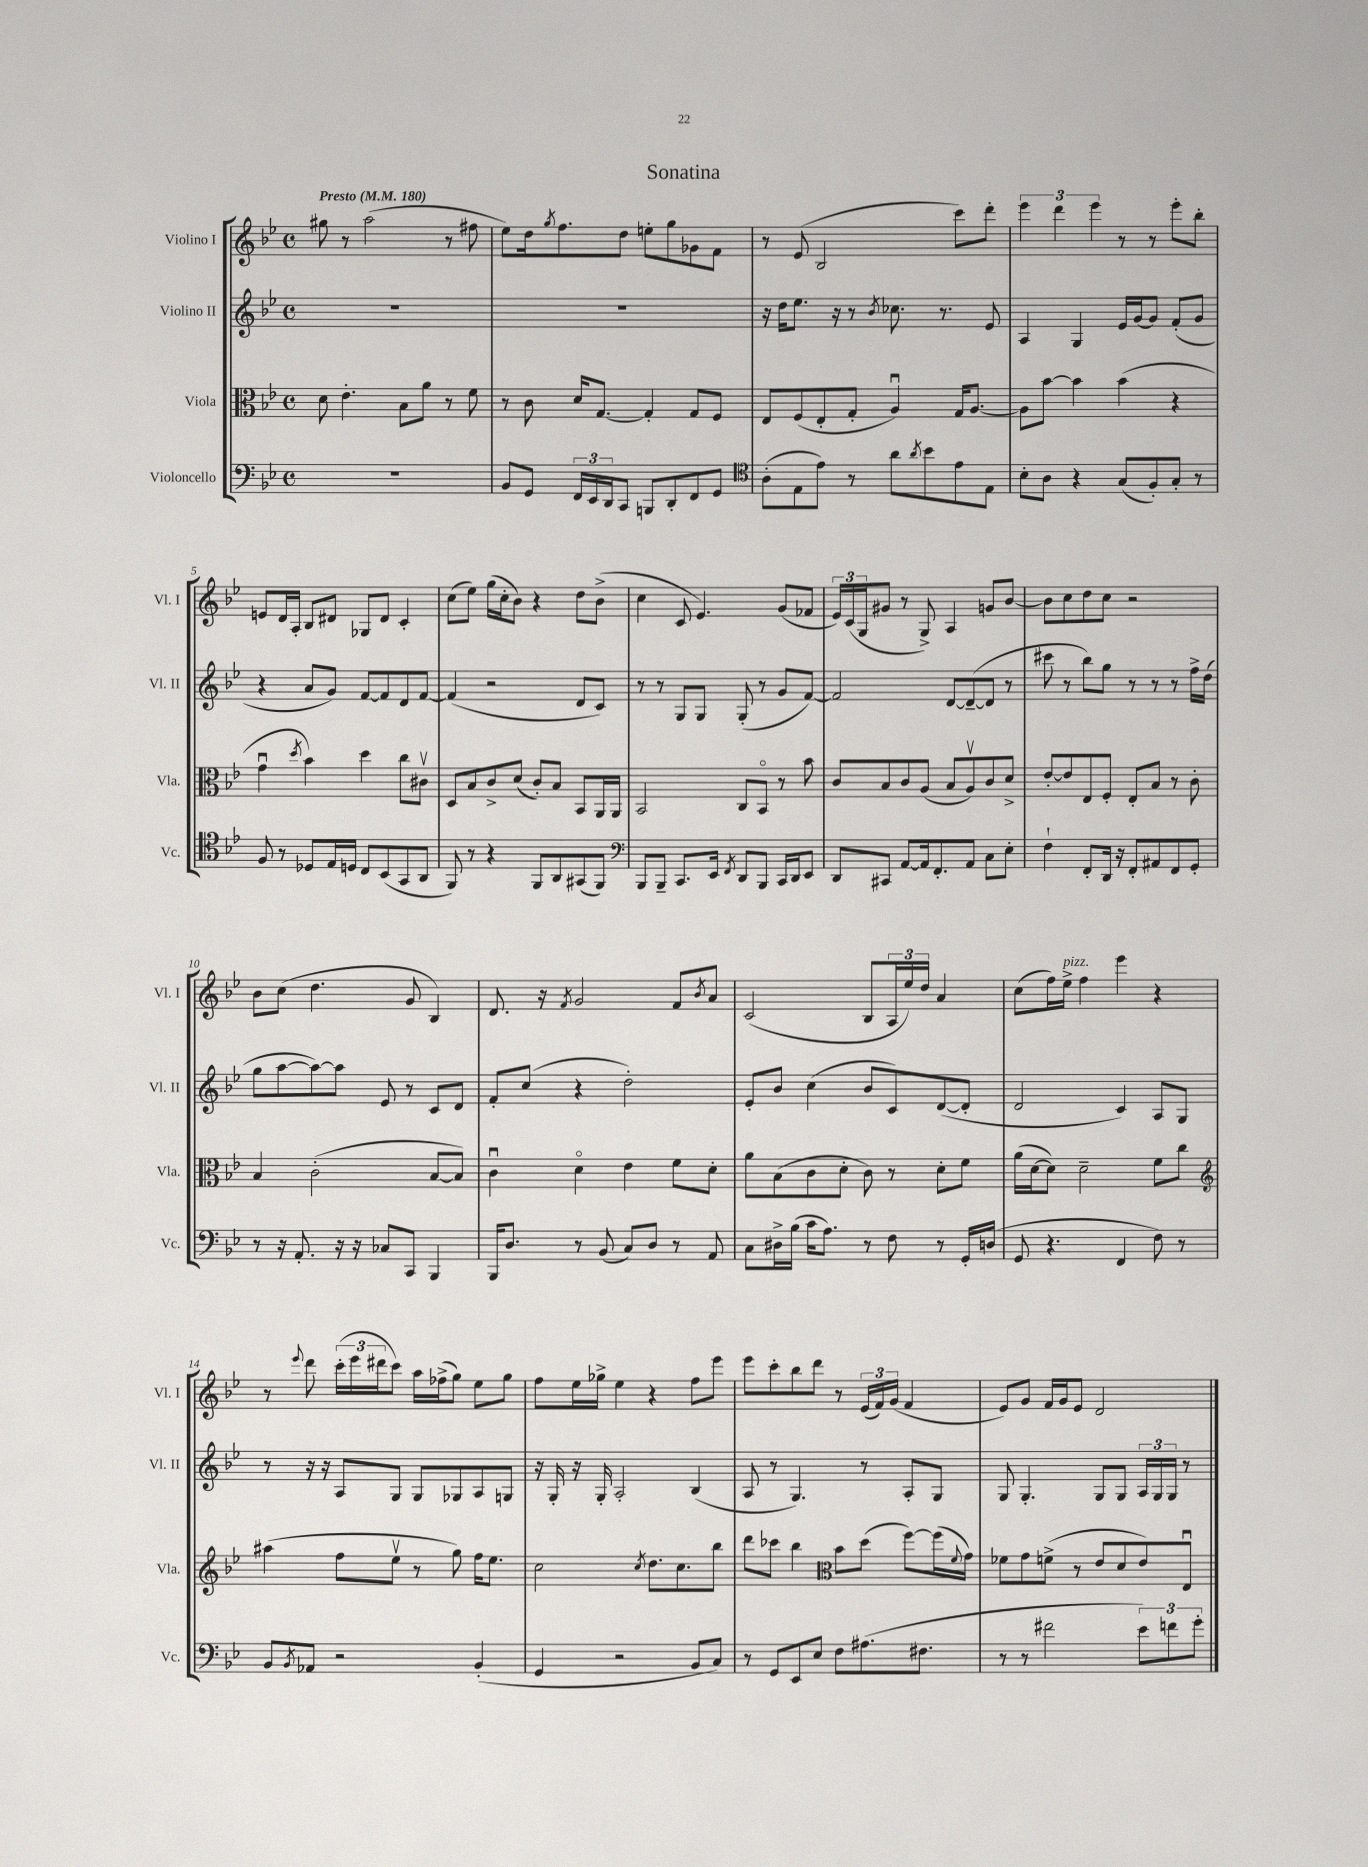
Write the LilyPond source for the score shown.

\header { title = "Sonatina" }
<<
\new StaffGroup <<
\new Staff = "s0" \with { instrumentName = "Violino I" shortInstrumentName = "Vl. I" } {
    \clef treble \key bes \major \defaultTimeSignature \time 4/4 \tempo "Presto" 4 = 180
    gis''8 r8 a''2( r8 fis''8 |
    ees''8) d''16 \acciaccatura { g''8 } f''8. d''8 e''8-. g''8 ges'8 f'8 |
    r8 ees'8( bes2 c'''8) d'''8-. |
    \tuplet 3/2 { ees'''4 d'''4 ees'''4 } r8 r8 ees'''8-. bes''8-. |
    e'8 d'16 a16-. bes8 dis'8 ges8 dis'8 c'4-. |
    c''8( ees''8) g''16( c''16-. bes'8) r4 d''8 bes'8->( |
    c''4 c'8 ees'4.) g'8( fes'8 |
    \tuplet 3/2 { ees'16) c'16( g16 } gis'8 r8 g8->) a4 g'8 bes'8~ |
    bes'8 c''8 d''8 c''8 r2 |
    bes'8 c''8( d''4. g'8 bes4) |
    d'8. r16 \acciaccatura { f'8 } g'2 f'8 \acciaccatura { bes'8 } a'8 |
    c'2( bes8 \tuplet 3/2 { a16 ees''16) d''16 } a'4 |
    c''8( f''16) ees''16->^\markup { \italic "pizz." } f''4 ees'''4 r4 |
    r8 \appoggiatura { ees'''8 } d'''8 \tuplet 3/2 { c'''16-.( ees'''16 dis'''16 } c'''8) a''16 fes''16->( g''8) ees''8 g''8 |
    f''8 ees''16 ges''16-> ees''4 r4 f''8 ees'''8 |
    ees'''8 c'''8-. bes''8 d'''8 r8 \tuplet 3/2 { ees'16( f'16) g'16( } f'4 |
    ees'8) g'8 f'16 g'16 ees'8 d'2 \bar "|." |
}
\new Staff = "s1" \with { instrumentName = "Violino II" shortInstrumentName = "Vl. II" } {
    \clef treble \key bes \major \defaultTimeSignature \time 4/4
    R1 |
    r1 |
    r16 d''16 ees''8. r16 r8 \acciaccatura { bes'8 } ces''8. r8. ees'8 |
    a4 g4 ees'16 g'16~ g'8 f'8-.( g'8 |
    r4 a'8 g'8) f'8~ f'8 d'8 f'8~ |
    f'4( r2 d'8 c'8) |
    r8 r8 g8 g8 g8-.( r8 g'8 f'8~) |
    f'2 d'8~ d'8~--( d'8 r8 |
    cis'''8 r8 bes''8) g''8 r8 r8 r8 f''16-> d''16( |
    g''8 a''8~ a''8~) a''8 ees'8 r8 c'8 d'8 |
    f'8-. c''8( r4 d''2-.) |
    ees'8-. bes'8 c''4( bes'8 c'8) d'8~( d'8-. |
    d'2 c'4) a8 g8 |
    r8 r16 r16 a8 g8 g8 ges8 a8 g8 |
    r16 g16-. r16 g16-. a2-. bes4( |
    a8 r8 g4.) r8 a8-. g8 |
    g8 g4.-. g8 g8 \tuplet 3/2 { a16 g16 g16 } r8 \bar "|." |
}
\new Staff = "s2" \with { instrumentName = "Viola" shortInstrumentName = "Vla." } {
    \clef alto \key bes \major \defaultTimeSignature \time 4/4
    d'8 ees'4.-. bes8 a'8 r8 f'8 |
    r8 c'8 d'16 g8.~ g4-. g8 f8 |
    ees8 f8( ees8-. g8-. a4\downbow) g16 a8.~ |
    a8 bes'8~ bes'4 bes'4( r4 |
    g'4\downbow \acciaccatura { d''8 } bes'4) d''4 c''8 cis'8\upbow |
    d8 bes8 c'8-> d'8( c'8-.) bes8 bes,8 a,16 a,16 |
    bes,2 c8 bes,8\flageolet r8 bes'8 |
    c'8 bes8 c'8 a8( bes8 a8\upbow) c'8 d'8-> |
    ees'8~-. ees'8 ees8 f8-. ees8-. bes8 r8 c'8-. |
    bes4 c'2-.( bes8~ bes8) |
    c'4\downbow d'4\flageolet ees'4 f'8 d'8-. |
    a'8 bes8( c'8 d'8-. c'8) r8 d'8-. f'8 |
    a'16( d'16~ d'8) d'2-- f'8 c''8 |
    \clef treble ais''4( f''8 ees''8\upbow r8 g''8) f''16 ees''8. |
    c''2 \acciaccatura { c''8 } d''8. c''8. bes''8 |
    d'''8 ces'''8 bes''4 \clef alto bes'8 d''8( f''8~) f''16( \appoggiatura { f'8 } g'16) |
    fes'8 g'8 f'8->( r8 ees'8 d'8 ees'8) ees8\downbow \bar "|." |
}
\new Staff = "s3" \with { instrumentName = "Violoncello" shortInstrumentName = "Vc." } {
    \clef bass \key bes \major \defaultTimeSignature \time 4/4
    r1 |
    bes,8 g,8 \tuplet 3/2 { f,16 ees,16 d,16 } c,8 b,,8 d,8-. f,8 g,8 |
    \clef tenor a8-.( ees8 ees'8) r8 a'8 \acciaccatura { a'8 } bes'8 ees'8 ees8 |
    bes8-. a8 r4 g8( f8-.) g8-. r8 |
    f8 r8 des8 ees16 d16 c8 bes,8( g,8 a,8 |
    f,8) r8 r4 f,8 a,8 gis,8( f,8) |
    \clef bass bes,,8 bes,,8-- c,8. ees,16 \acciaccatura { f,8 } d,8 bes,,8 c,16 d,16 ees,8 |
    d,8 cis,8 a,8~ a,16 f,8.-. a,8 c8 ees8-. |
    f4-! f,8-. d,16 r16 f,8-. ais,8 f,8 g,8-. |
    r8 r16 a,8.-. r16 r16 ces8 c,8 bes,,4 |
    bes,,16 d8. r8 bes,8( c8) d8 r8 a,8 |
    c8 dis16-> bes16( c'16 a8.) r8 f8 r8 g,16-. d16( |
    g,8 r4. f,4 f8) r8 |
    bes,8 \acciaccatura { bes,8 } aes,8 r2 bes,4-.( |
    g,4 r2 bes,8 c8) |
    r8 g,8 ees,8 ees8 f8 ais8.( fis8. |
    r8 r8 fis'2 \tuplet 3/2 { ees'8) f'8 g'8-. } \bar "|." |
}
>>
>>
